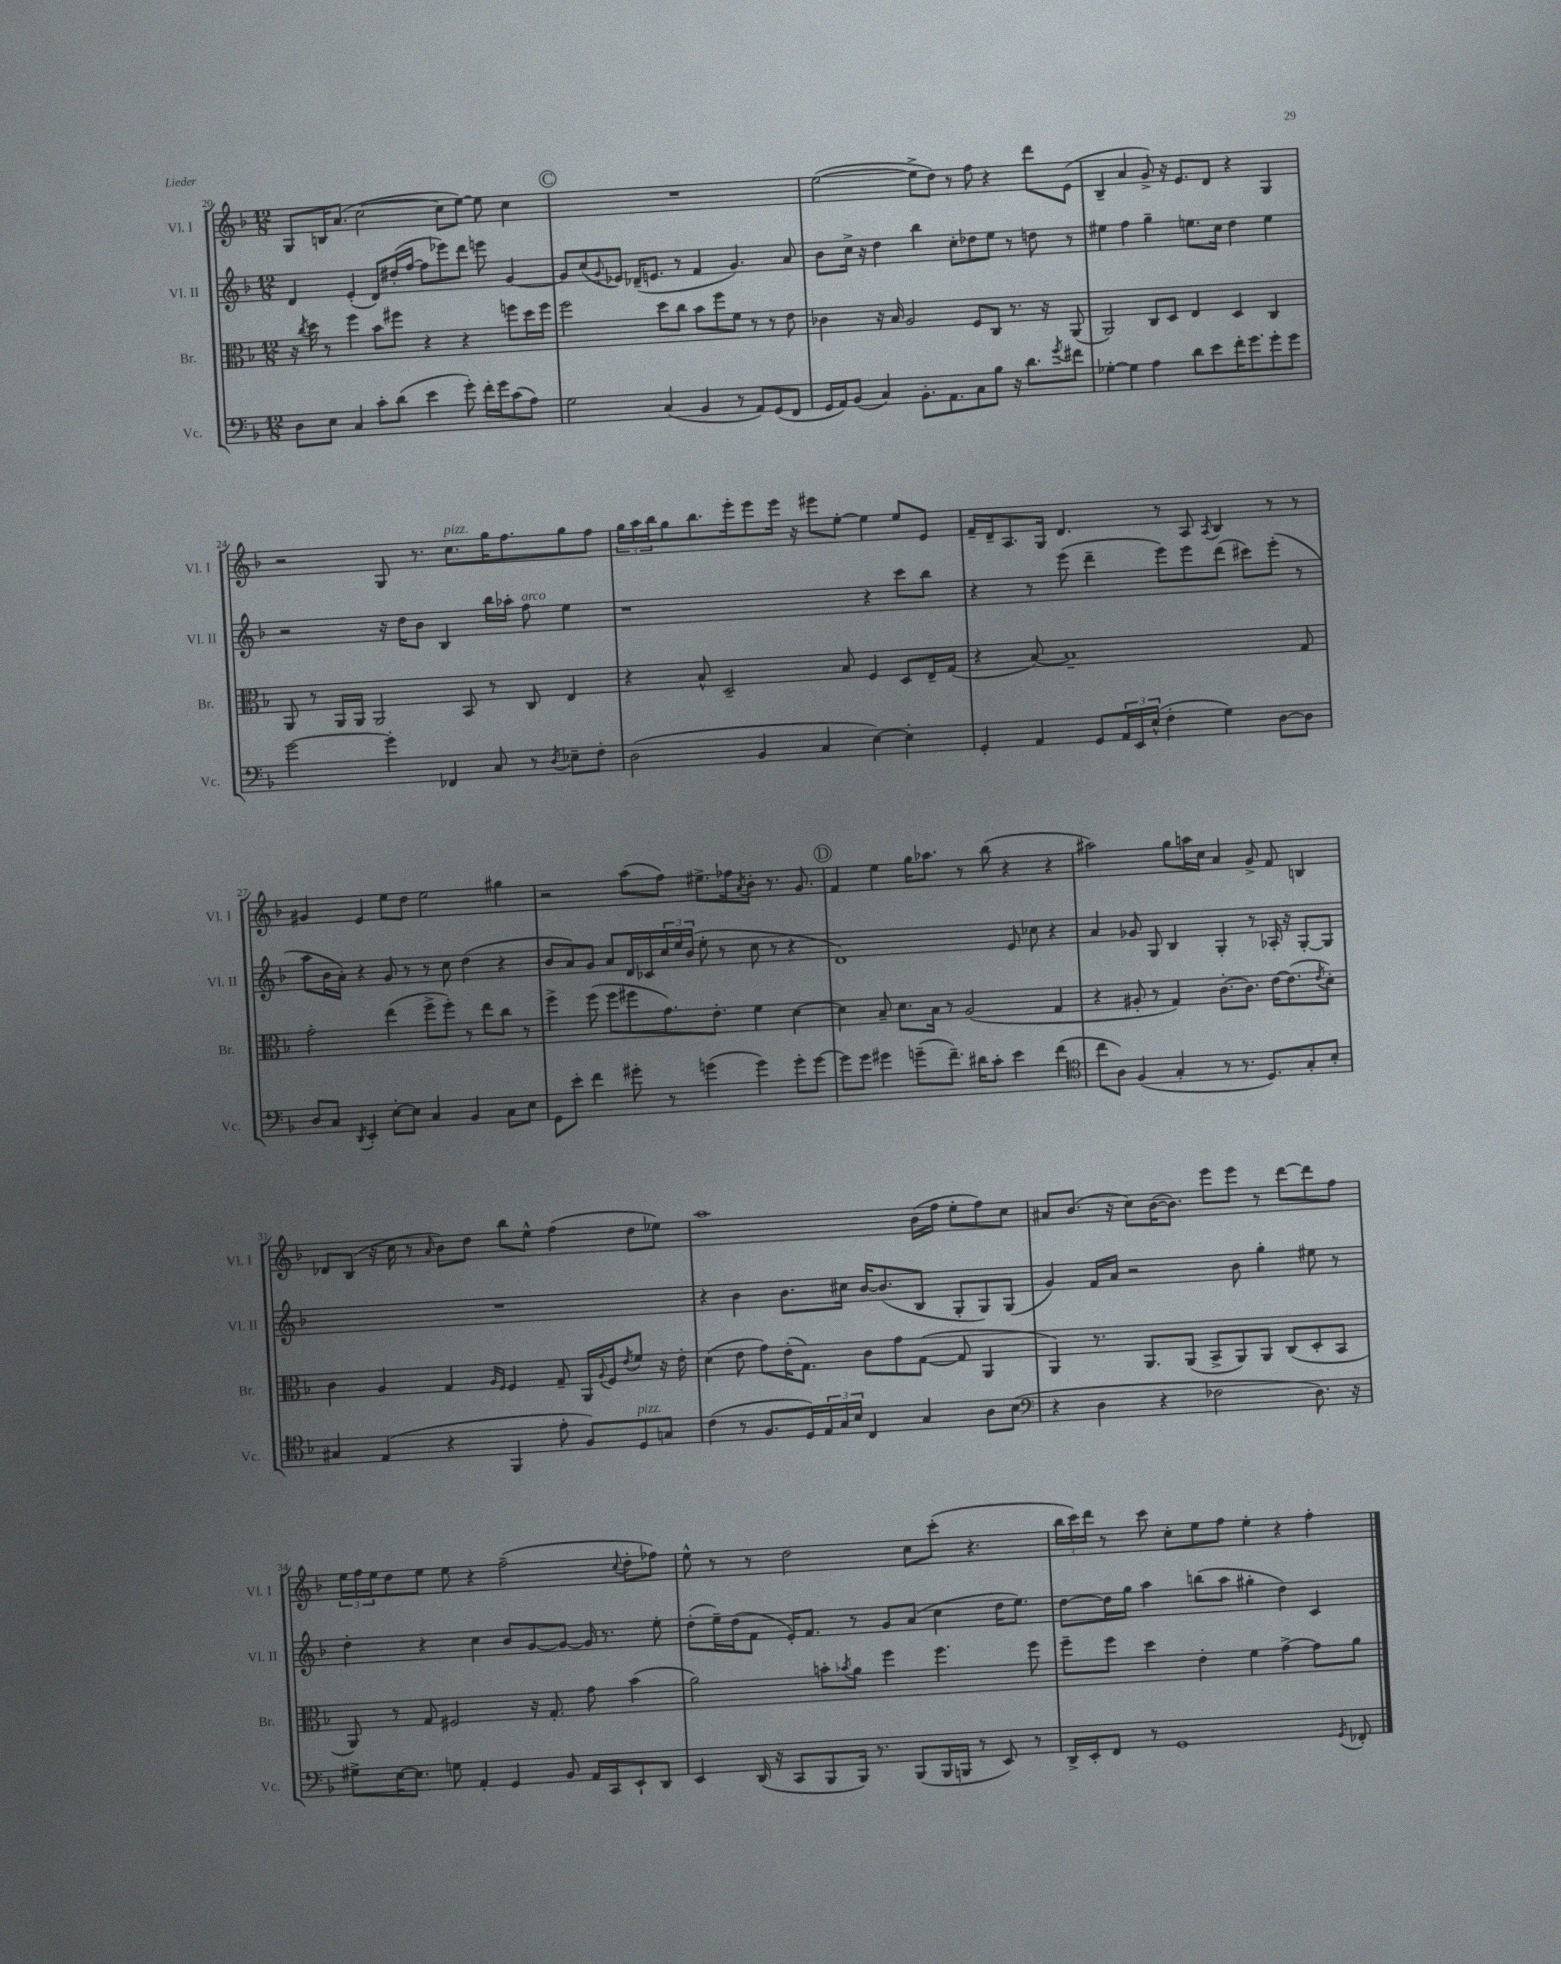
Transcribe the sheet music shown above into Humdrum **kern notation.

**kern	**kern	**kern	**kern
*staff4	*staff3	*staff2	*staff1
*clefF4	*clefC3	*clefG2	*clefG2
*k[b-]	*k[b-]	*k[b-]	*k[b-]
*M12/8	*M12/8	*M12/8	*M12/8
8D\L	16r	4d/	8G/L
.	8qcc/	.	.
.	16dd\	.	.
8E\J	8r	.	16B/K
.	.	.	(8.a/J
4C/	4ff\	(4e'/	.
.	.	.	[2cc\
8c'\L	8b-\L	8d/L)	.
(8d\J	8ff#\J	(16dd#'/L	.
.	.	[16ff/JJ	.
4e\	4r	8ff\]L	.
.	.	8eee-\)	8cc\]L
8g'\)	4r	8ddd\J	[8ee\J)
16f'\LL	.	8eee\	8ee\]
16g\J	.	.	.
(8c\	8ff\L	[4g/	4cc\
8A\J)	16dd\L	.	.
.	16ff\JJ	.	.
=	=	=	=
2G\	2ff\	8g/]L	1.r
.	.	(8cc/	.
.	.	8qqg/	.
.	.	8e-/J)	.
.	.	(16d-~/LK	.
.	.	8.e/J	.
(4C/	8dd\L	.	.
.	8cc\J	8r	.
4BB-/	8b-\L	4f/	.
.	8ff\	.	.
8r	8f\J	4.g/)	.
8AA/L)	8r	.	.
(8GG/	8r	.	.
8FF/J	8e\	8a/	.
=	=	=	=
16GG/LL	4c-\	8b-\L	([2ee\
16AA/J)	.	.	.
(8BB-/J	.	16cc^\Jk	.
.	.	16r	.
4C/)	16r	4dd\	.
.	16B-/	.	.
.	2A/	.	.
8.BB-'\L	.	4bb-\	8ee^\]L
.	.	.	8dd\J)
8.AA\	.	.	.
.	.	8cc'\L	8r
8C\	8F/L	8dd-\	8ff\
8B-\J	8C/J	8ee\J	4r
16r	8.r	8r	.
8.d\L	.	.	.
.	.	8dd\	8ddd\L
.	16r	.	.
8qg/	.	.	.
8f#\J	(8AA/	8r	(8e\J
=	=	=	=
[4G-'\	2AA/)	4ee#\	4B-~/
4G-\]	.	4ff\	4a/
4A\	8C/L	4gg~\	8g^/)
.	8D/J	.	16r
.	.	.	8.e/L
8d\L	4E/	8.ee\L	.
8e\	.	.	8d/J
.	.	16cc\Jk	.
16f'\K	4D/	4dd\	4r
8.g\	.	.	.
8g'\	4C/	4ee\	4G/
8g\J	.	.	.
=	=	=	=
[2g\	8AA/	2r	2r
.	8r	.	.
.	16AA/LL	.	.
.	16AA/JJ	.	.
.	2AA/	.	.
4g'\]	.	16r	8G/
.	.	16dd\LK	.
.	.	8b-\J	8.r
4FF-/	.	4B-/	.
.	.	.	8.cc\L
.	8BB-/	.	.
8C/	8r	16bb-\LL	16gg\K
.	.	16aa-'\JJ	8.ff\
8r	8C/	8ff\	.
8qD/	.	.	.
8E-~\L	4E/	4ee\	8gg\
8F'\J	.	.	8ff\J
=	=	=	=
(2D\	4r	1r	24gg\LL
.	.	.	24aa\
.	.	.	24bb-\J
.	.	.	8gg\
.	8B-^^/	.	8.bb-\
.	2D~/	.	.
.	.	.	16eee'\k
4BB-/	.	.	8eee\
.	.	.	16eee\Jk
.	.	.	16r
4C/	.	.	8eee#\L
.	8B-/	.	[8ee'\J
[4E\)	4F/	4r	4ee\]
4E'\]	8D/L	8ccc\L	8ee/L
.	16E~/L	8bb-\J	8e/J
.	(16G/JJ	.	.
=	=	=	=
4GG'/	4r	4r	16f~/LL
.	.	.	16d~/J
.	.	.	8.A/
4AA/	[8B-/)	8r	.
.	.	.	16G/Jk
.	1B-~]	(8eee\	4.d/
8GG/L	.	4ddd~\	.
24AA/L	.	.	.
24EE/	.	.	.
(24E^^/JJ	.	.	.
4F'\	.	8eee\L)	8r
.	.	8eee\	8A/
.	.	.	8qA/
4G\)	.	(8ddd\J	4B-/
.	.	8ccc#\L)	.
[8D\L	.	(8eee'\J	8r
8D\]J	8G/	8r	8r
=	=	=	=
8D/L	2g'\	8aa\L	4g#/
8C/J	.	16b-\L	.
.	.	16a'\JJ)	.
8qDD/	.	.	.
4EE'/	.	4r	4e/
[8E'\L	(4ee\	8g/	8ee\L
8E\]J	.	8r	8dd\J
4C/	8ff^\L	8r	2ee\
.	8ff'\J)	8cc\	.
4BB-/	8r	(4dd\	.
.	8ee\L	.	.
8C\L	8cc\J	4r	4gg#\
8E\J	8r	.	.
=	=	=	=
8GG\L	4ff^\	8b-/L	2r
8e'\J	.	8a/)	.
4f\	(8ff\	8g/J	.
.	8ff\L	8a/L	.
8g#'\	8ff#\	16d/L	(8aa\L
.	.	16c-/	.
8r	8.g\)	24cc/	8ff\J)
.	.	24ee/	.
.	.	(24b-/JJ	.
(4g\	.	8ee'\	8.ee#^\L
.	8.e'\J	.	.
.	.	8r	.
.	.	.	16ff-\k
.	.	.	8qa/
4g\)	4f\	8cc\	8b-'\J
.	.	8r	8.r
8g'\L	[4d\	4r	.
.	.	.	8.g/
[8g\J	.	.	.
=	=	=	=
8g\]L	4d\]	1d)	4f/
8g\J	.	.	.
4g#\	8B-~/	.	4ee\
.	8.d\L	.	.
(8g~\L	.	.	16gg\LK
.	16B-\Jk	.	8.aa-\J
8.f~\J)	8r	.	.
.	(2A/	.	8r
16d#\LK	.	.	.
8c'\J	.	.	(8bb-\
4e\	.	8e/	4r
.	.	8cc-\	.
(4f\	4G/	4r	4r
=	=	=	=
*clefC4	*	*	*
8cc\L	4r	4a/	2aa#\)
8A\J)	.	.	.
(4F/	8A#'/	8g-/	.
.	8r	8G/	.
4G'/	4G/)	4B-/	8gg\L
.	.	.	16aa\L
.	.	.	16cc\JJ
8r	[8.c'\L	4G'/	4a/
8.r	.	.	.
.	8.c\]J	.	.
.	.	8r	8g^/
8.D/L)	.	.	.
.	[16e\LK	16A-'/	8f/
.	(8.e\]	16r	.
8G'/	.	[8G'/L	4B/
.	8qe/	.	.
8B-'/J	8d'\J)	8G/]J	.
=	=	=	=
4G#/	4c\	1.r	8d-/L
.	.	.	(8B-/J
(4E/	4A/	.	16r
.	.	.	16cc\
.	.	.	8r
.	.	.	16qqa/
4r	4G/	.	8b-\L)
.	.	.	8dd\J
.	16qqA/LL	.	.
.	16qqF/JJ	.	.
4FF/	4F/	.	8bb-\L
.	.	.	8ee^^\J
8e'\	8G~/	.	(4ff\
8F/L)	16AA/LL	.	.
.	8qqA/	.	.
.	16F/J	.	.
.	8qe/	.	.
8D/	8f/J	.	8dd\L
8G/J	16r	.	8ee-\J)
.	16e'\	.	.
=	=	=	=
(4c\	(4d\	4r	1aa
8r	8e\	4b-\	.
8.F/L	8g\L)	.	.
.	(16e'\K	8.b-\L	.
16D/L)	8.G\J)	.	.
24E/	.	.	.
24G/	.	.	.
.	.	16cc#\Jk	.
24B-/JJ	.	.	.
4C/	8c\L	[16b-/LK	.
.	.	(8.b-/]	.
.	8g\	.	.
4G/	([8G\J	8B-/J	(16b-\LL
.	.	.	16ff\JJ
.	8G/]	8G'/L	8ee'\L
8A\L	4AA/	8G/)	8ff\)
(8B-\J	.	(8G/J	8cc\J
=	=	=	=
*clefF4	*	*	*
4r	4AA/)	4g/)	8a#/L
.	.	.	(8.b-/J
4D\	8.r	16f/LL	.
.	.	16a/JJ	16r
.	.	2r	8cc\L)
.	8.AA/L	.	.
4r	.	.	([16b-\K
.	.	.	8.b-\]J)
.	(8AA/J	.	.
2F-\	8BB-^/L	.	8eee\L
.	8AA/)	8b-\	8eee\J
.	8AA/J	4gg'\	8r
.	(8C/L	.	[8ddd\L
8.D\)	8D'/	8ee#\	8ddd\]
.	8BB-/J	8r	8ff\J
16r	.	.	.
=	=	=	=
8G#^\L	8AA/)	4dd'\	24ee\LL
.	.	.	24ff\
.	.	.	24ee\J
[16E\K	8r	.	8dd\
8.E\]J	.	.	.
.	8G/	4r	8ee\J
8G\	2F#/	.	8ee\
4AA'/	.	4cc\	4r
4GG/	.	8b-/L	(2ff~\
.	16r	[8g/	.
.	8.G'/	.	.
8BB-/	.	8g/_J	.
16AA/LL	8g\	16g/]	.
16CC/J	.	8.r	.
.	.	.	8qqcc/
8EE`/	(4b-\	.	8dd'\L
8DD/J	.	8ee'\	8ff-\J)
=	=	=	=
4EE/	2a\)	(8dd'\L	8ee^^\
.	.	16ee~\L)	8r
.	.	(16dd\J	.
(16DD/	.	8f\J	8r
16r	.	.	.
8CC/L	.	16e'/LK)	2dd\
.	.	8.f/J	.
8BBB-/	8b'\L	.	.
.	8qb-/	.	.
16BBB-/Jk)	8a\J	8r	.
8.r	.	.	.
.	4ff\	8g/L	.
(8BBB-/L	.	(8a/J	8cc\L
16BBB-/L	4.ff\	4cc\	(8ccc'\J
16BBB/JJ	.	.	.
8r	.	.	4.r
8EE/)	.	16dd\LK	.
.	.	8.ee\J)	.
8r	8ff\	.	.
=	=	=	=
16DD^/LL	8ff~\L	[8dd\L	24bb-\LL
.	.	.	24ccc\)
16EE'/J	.	.	.
.	.	.	24ddd\JJ
8FF/J	8ff\J	16dd\]L	8r
.	.	16gg\JJ	.
8r	4dd\	4aa\	8ccc\
1GG	.	.	8cc'\L
.	4e'\	(8bb\L	8ee\
.	.	8aa\J	8ff\J
.	4f\	4gg#'\	4ee'\
.	[4g^\	4dd\)	4r
.	8g\]L	4c/	4ff'\
8qGG/	.	.	.
8FF-'/	8a\J	.	.
==	==	==	==
*-	*-	*-	*-
